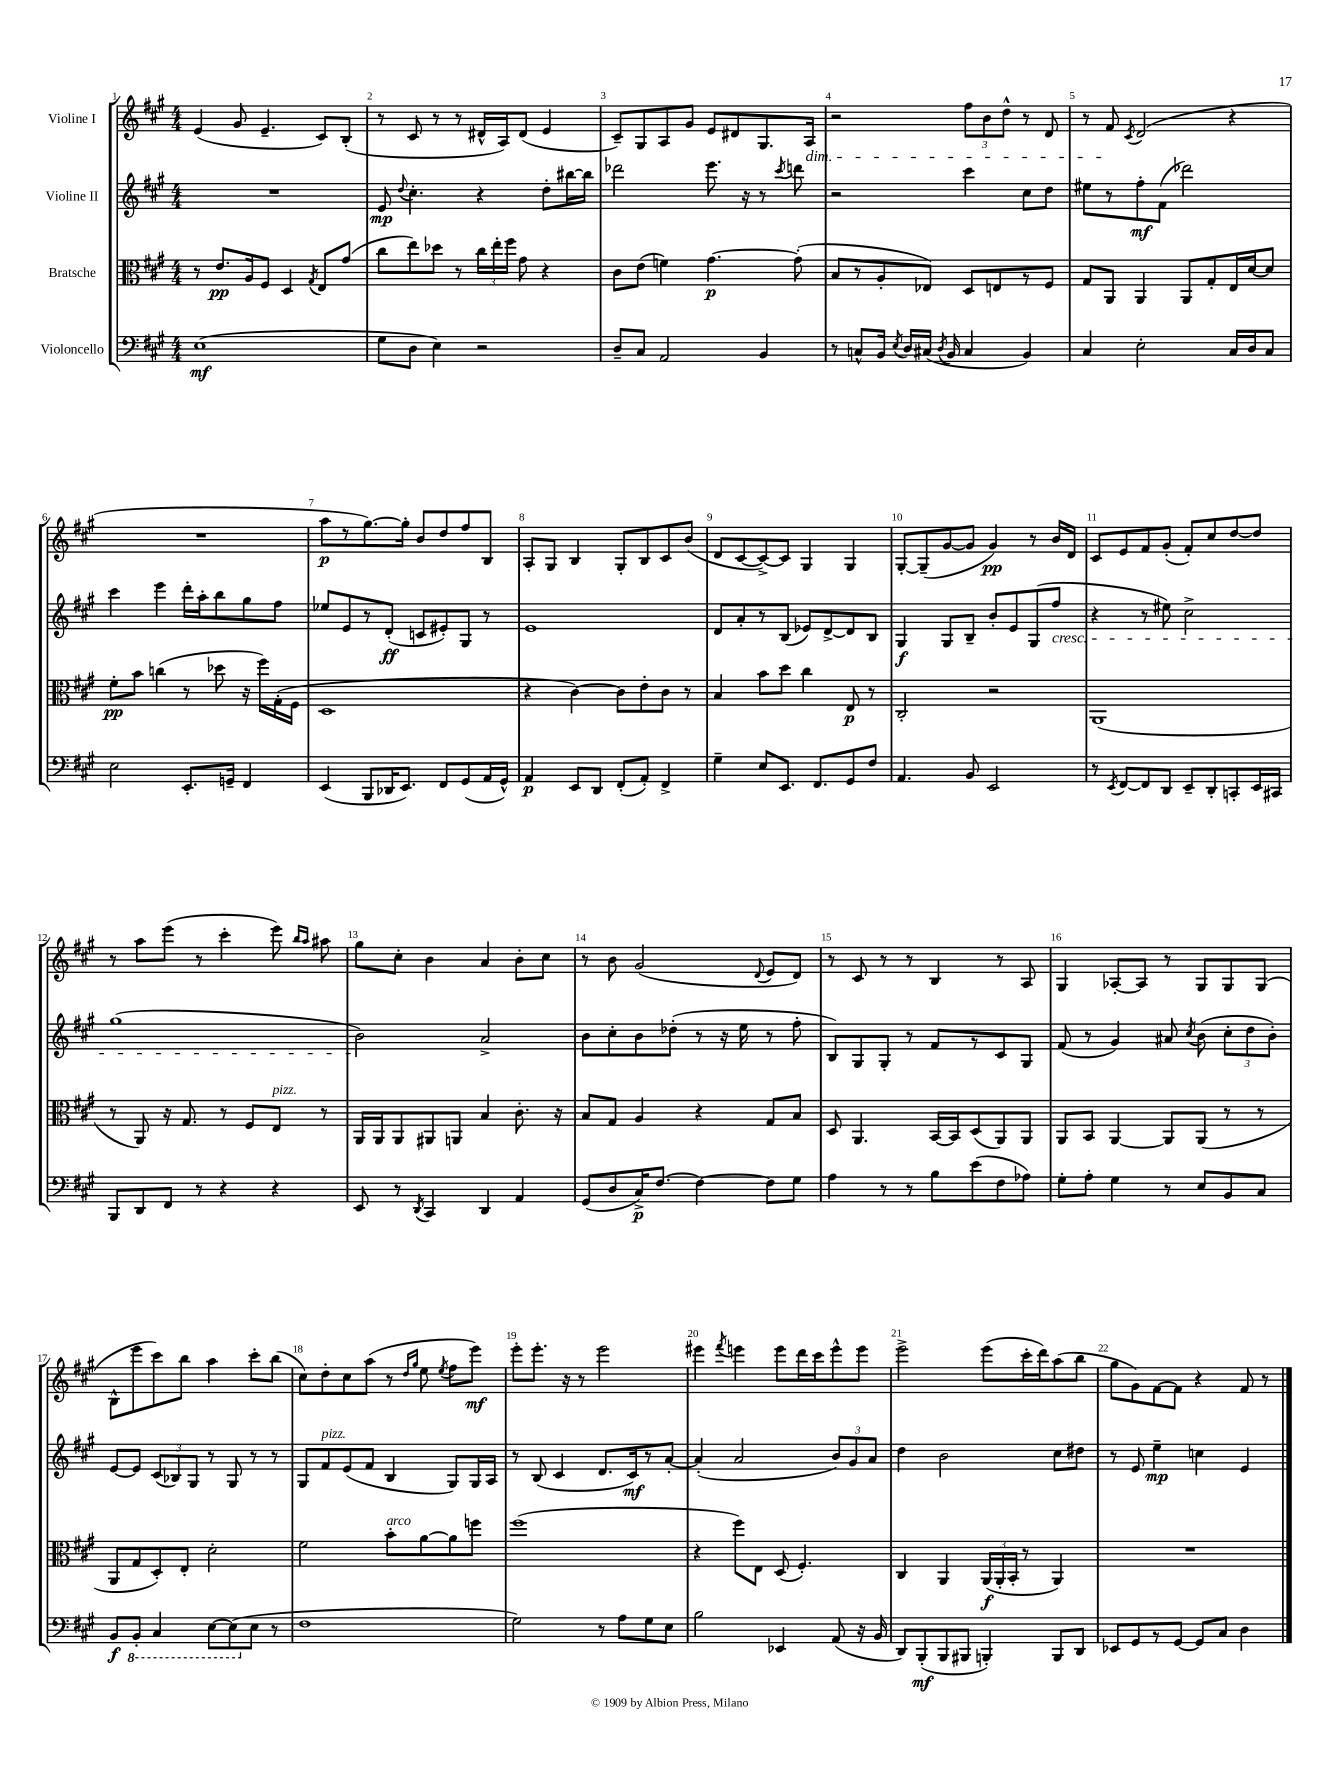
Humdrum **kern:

**kern	**dynam	**kern	**dynam	**kern	**dynam	**kern	**dynam
*part4	*part4	*part3	*part3	*part2	*part2	*part1	*part1
*staff4	*staff4	*staff3	*staff3	*staff2	*staff2	*staff1	*staff1
*I"Violoncello	*	*I"Bratsche	*	*I"Violine II	*	*I"Violine I	*
*clefF4	*	*clefC3	*	*clefG2	*	*clefG2	*
*k[f#c#g#]	*	*k[f#c#g#]	*	*k[f#c#g#]	*	*k[f#c#g#]	*
*M4/4	*	*M4/4	*	*M4/4	*	*M4/4	*
=1	=1	=1	=1	=1	=1	=1	=1
(1E	mf	8r	.	1r	.	(4e/	.
.	.	8.e/L	pp	.	.	.	.
.	.	.	.	.	.	8g#/	.
.	.	16A/k	.	.	.	.	.
.	.	8F#/J	.	.	.	4.e~/	.
.	.	4D/	.	.	.	.	.
.	.	8qG#/	.	.	.	.	.
.	.	8E/L	.	.	.	8c#/L)	.
.	.	(8g#/J	.	.	.	(8B'/J	.
=2	=2	=2	=2	=2	=2	=2	=2
8G#\L	.	8cc#\L	.	8e/	mp	8r	.
.	.	.	.	8qqdd/	.	.	.
8D\J	.	8ee\)	.	4.cc#'\	.	8c#/	.
4E\)	.	8dd-X\J	.	.	.	8r	.
.	.	8r	.	.	.	8r	.
2r	.	24cc#\LL	.	4r	.	16d#X^^/LL	.
.	.	24ee'\	.	.	.	.	.
.	.	.	.	.	.	16A/J)	.
.	.	24ff#\JJ	.	.	.	.	.
.	.	8g#\	.	.	.	(8d#/J	.
.	.	4r	.	8dd'\L	.	4e/	.
.	.	.	.	[16bb#X\L	.	.	.
.	.	.	.	16bb#\JJ]	.	.	.
=3	=3	=3	=3	=3	=3	=3	=3
8D~/L	.	8c#\L	.	2ddd-X\	.	8c#~/L)	.
8C#/J	.	(8e\J	.	.	.	8G#/	.
2AA/	.	4fn\)	.	.	.	8A/	.
.	.	.	.	.	.	8g#/J	.
.	.	[4.g#\	p	8.eee\	.	8e/L	.
.	.	.	.	.	.	8d#X/	.
.	.	.	.	16r	.	.	.
4BB/	.	.	.	8r	.	8.G#/	.
.	.	.	.	8qccc#/	.	.	.
.	.	(8g#'\]	.	8dddn\	.	.	.
!	!	!	!	!	!	!LO:TX:b:i:t=dim.	!
.	.	.	.	.	.	16A/Jk	.
=4	=4	=4	=4	=4	=4	=4	=4
8r	.	8B/L	.	2r	.	2r	.
8Cn^^/L	.	8r	.	.	.	.	.
16BB/Jk	.	8A'/	.	.	.	.	.
8qE/	.	.	.	.	.	.	.
16D/LL	.	.	.	.	.	.	.
(16C#X/JJ	.	8E-X/J)	.	.	.	.	.
8qD/	.	.	.	.	.	.	.
16BB/	.	.	.	.	.	.	.
4C#/	.	8D/L	.	4ccc#\	.	12ff#\L	.
.	.	.	.	.	.	12b\	.
.	.	8En/	.	.	.	.	.
.	.	.	.	.	.	12dd^^\J	.
4BB/)	.	8r	.	8cc#\L	.	8r	.
.	.	8F#/J	.	8dd\J	.	8d/	.
=5	=5	=5	=5	=5	=5	=5	=5
4C#/	.	8G#/L	.	8ee#X\L	.	8r	.
.	.	8AA/J	.	8r	.	8f#/	.
.	.	.	.	.	.	8qc#/	.
2E'\	.	4AA/	.	8ff#'\	mf	(2d/	.
.	.	.	.	(8f#\J	.	.	.
.	.	8AA/L	.	2ddd-X\)	.	.	.
.	.	8G#'/	.	.	.	.	.
16C#/LL	.	16E/L	.	.	.	4r	.
16D/J	.	[16d/J	.	.	.	.	.
8C#/J	.	8d/J]	.	.	.	.	.
!!LO:LB:g=z
=6	=6	=6	=6	=6	=6	=6	=6
2E\	.	8f#'\L	pp	4ccc#\	.	1r	.
.	.	8b\J	.	.	.	.	.
.	.	(4ccn\	.	4eee\	.	.	.
8.EE'/L	.	8r	.	16ddd'\LL	.	.	.
.	.	.	.	16aa'\J	.	.	.
.	.	8dd-X\	.	8bb\	.	.	.
16GGn~/Jk	.	.	.	.	.	.	.
4FF#/	.	16r	.	8gg#\	.	.	.
.	.	16ff#\LL)	.	.	.	.	.
.	.	(16G#'\	.	8ff#\J	.	.	.
.	.	16F#\JJ	.	.	.	.	.
=7	=7	=7	=7	=7	=7	=7	=7
(4EE/	.	1D	.	8ee-X/L	.	8aa\L	p
.	.	.	.	8e/	.	8r	.
8BBB/L	.	.	.	8r	.	[8.gg#\)	.
16DD-X/K	.	.	.	(8d'/J	ff	.	.
8.EE/J)	.	.	.	.	.	16gg#'\Jk]	.
.	.	.	.	8cn/L	.	8b/L	.
8FF#/L	.	.	.	8e#X'/)	.	8dd/	.
(8GG#/	.	.	.	8G#/J	.	8ff#/	.
16AA/L	.	.	.	8r	.	8B/J	.
16GG#^^/JJ)	.	.	.	.	.	.	.
=8	=8	=8	=8	=8	=8	=8	=8
4AA/	p	4r	.	1e	.	8A'/L	.
.	.	.	.	.	.	8G#/J	.
8EE/L	.	[4c#\)	.	.	.	4B/	.
8DD/J	.	.	.	.	.	.	.
(8FF#'/L	.	8c#\L]	.	.	.	8G#'/L	.
8AA'/J)	.	8e'\	.	.	.	8B/	.
4FF#^/	.	8c#\J	.	.	.	8c#/	.
.	.	8r	.	.	.	(8b/J	.
=9	=9	=9	=9	=9	=9	=9	=9
4G#~\	.	4B/	.	8d/L	.	8d/L	.
.	.	.	.	8a'/	.	[8c#/	.
8E/L	.	8b\L	.	8r	.	8c#^/_)	.
8.EE/J	.	8dd\J	.	(8B/J	.	8c#/J]	.
.	.	4cc#\	.	8e-X/L)	.	4G#/	.
8.FF#/L	.	.	.	.	.	.	.
.	.	.	.	[8d^/	.	.	.
8GG#/	.	8E/	p	8d/]	.	4G#/	.
8F#/J	.	8r	.	8B/J	.	.	.
=10	=10	=10	=10	=10	=10	=10	=10
4.AA/	.	2C#'/	.	4G#/	f	[8G#'/L	.
.	.	.	.	.	.	(8G#~/]	.
.	.	.	.	8G#/L	.	[8g#/	.
8BB/	.	.	.	8B~/J	.	8g#/J]	.
2EE/	.	2r	.	8b'/L	.	4g#/)	pp
.	.	.	.	8e/	.	.	.
.	.	.	.	(8G#/	.	8r	.
!	!	!	!	!LO:TX:b:i:t=cresc.	!	!	!
.	.	.	.	8ff#/J	.	16b/LL	.
.	.	.	.	.	.	16d/JJ	.
=11	=11	=11	=11	=11	=11	=11	=11
8r	.	(1AA	.	4r	.	8c#/L	.
8qEE/	.	.	.	.	.	.	.
[8FF#/L	.	.	.	.	.	8e/	.
8FF#/]	.	.	.	8r	.	8f#/	.
8DD/J	.	.	.	8ee#X\)	.	(8g#'/J	.
8EE~/L	.	.	.	2cc#^\	.	8f#'/L)	.
8DD'/	.	.	.	.	.	8cc#/	.
8CCn'/	.	.	.	.	.	[8dd/	.
16EE/L	.	.	.	.	.	8dd/J]	.
16CC#X/JJ	.	.	.	.	.	.	.
!!LO:LB:g=z
=12	=12	=12	=12	=12	=12	=12	=12
8BBB/L	.	8r	.	(1gg#	.	8r	.
8DD/	.	8AA/)	.	.	.	8aa\L	.
8FF#/J	.	16r	.	.	.	(8eee\J	.
.	.	8.G#/	.	.	.	.	.
8r	.	.	.	.	.	8r	.
4r	.	8r	.	.	.	4ccc#'\	.
.	.	8F#/L	.	.	.	.	.
!	!	!LO:TX:a:i:t=pizz.	!	!	!	!	!
4r	.	8E/J	.	.	.	8eee\)	.
.	.	.	.	.	.	16qqbb/LL	.
.	.	.	.	.	.	16qqaa/JJ	.
.	.	8r	.	.	.	8aa#X\	.
=13	=13	=13	=13	=13	=13	=13	=13
8EE/	.	16AA/LL	.	2b\)	.	8gg#\L	.
.	.	16AA/J	.	.	.	.	.
8r	.	8AA/	.	.	.	8cc#'\J	.
8qDD/	.	.	.	.	.	.	.
4CC#/	.	8AA#X/	.	.	.	4b\	.
.	.	8AAn/J	.	.	.	.	.
4DD/	.	4B/	.	2a^/	.	4a/	.
4AA/	.	8.c#'\	.	.	.	8b'\L	.
.	.	.	.	.	.	8cc#\J	.
.	.	16r	.	.	.	.	.
=14	=14	=14	=14	=14	=14	=14	=14
(8GG#/L	.	8B/L	.	8b\L	.	8r	.
8D/	.	8G#/J	.	8cc#'\	.	8b\	.
16C#^/K)	p	4A/	.	8b\	.	(2g#/	.
[8.F#/J	.	.	.	.	.	.	.
.	.	.	.	(8dd-X'\J	.	.	.
4F#\_	.	4r	.	8r	.	.	.
.	.	.	.	16r	.	.	.
.	.	.	.	16ee\	.	.	.
.	.	.	.	.	.	8qqd/	.
8F#\L]	.	8G#/L	.	8r	.	8e/L	.
8G#\J	.	8B/J	.	8ff#'\	.	8d/J)	.
=15	=15	=15	=15	=15	=15	=15	=15
4A\	.	8D/	.	8B/L)	.	8r	.
.	.	4.AA/	.	8G#/	.	8c#/	.
8r	.	.	.	8G#'/J	.	8r	.
8r	.	.	.	8r	.	8r	.
8B\L	.	[16BB/LL	.	8f#/L	.	4B/	.
.	.	16BB/J]	.	.	.	.	.
(8e\	.	(8D/	.	8r	.	.	.
8F#\	.	8AA/)	.	8c#/	.	8r	.
8A-X\J)	.	8AA/J	.	8G#/J	.	8A/	.
=16	=16	=16	=16	=16	=16	=16	=16
8G#'\L	.	8AA/L	.	(8f#/	.	4G#/	.
8A'\J	.	8BB/J	.	8r	.	.	.
4G#\	.	[4AA/	.	4g#/)	.	[8A-X'/L	.
.	.	.	.	.	.	8A-/J]	.
8r	.	8AA/L]	.	8a#X/	.	8r	.
.	.	.	.	8qcc#/	.	.	.
8E/L	.	(8AA/J	.	(8b\	.	8G#/L	.
8BB/	.	8r	.	12cc#'\L	.	8G#/	.
.	.	.	.	12dd\	.	.	.
8C#/J	.	8r	.	.	.	(8G#/J	.
.	.	.	.	12b'\J)	.	.	.
!!LO:LB:g=z
=17	=17	=17	=17	=17	=17	=17	=17
8BB/L	f	8AA/L	.	[8e/L	.	8B^^\L	.
*8ba	*	*	*	*	*	*	*
8BBB'/J	.	8G#/	.	8e/J]	.	8eee\	.
4CC#/	.	8D'/)	.	(12c#/L	.	8ccc#\)	.
.	.	.	.	12B-X/)	.	.	.
.	.	8E'/J	.	.	.	8bb\J	.
.	.	.	.	12G#/J	.	.	.
[8EE\L	.	2d'\	.	8r	.	4aa\	.
(8EE\]	.	.	.	8G#/	.	.	.
*X8ba	*	*	*	*	*	*	*
8E\J	.	.	.	8r	.	8ccc#'\L	.
8r	.	.	.	8r	.	(8bb\J	.
=18	=18	=18	=18	=18	=18	=18	=18
1F#	.	2f#\	.	8G#/L	.	8cc#\L)	.
!	!	!	!	!LO:TX:a:i:t=pizz.	!	!	!
.	.	.	.	8f#/	.	8dd'\	.
.	.	.	.	(8e/	.	8cc#\	.
.	.	.	.	8f#/J	.	(8aa\J	.
!	!	!LO:TX:a:i:t=arco	!	!	!	!	!
.	.	8b'\L	.	4B/	.	8r	.
.	.	.	.	.	.	16qqdd/LL	.
.	.	.	.	.	.	16qqgg#/JJ	.
.	.	[8a\	.	.	.	8ee\	.
.	.	.	.	.	.	8qee/	.
.	.	8a\]	.	8G#/L)	.	8ff#\L	.
.	.	8ffn\J	.	16G#/L	.	8eee\J)	mf
.	.	.	.	16A/JJ	.	.	.
=19	=19	=19	=19	=19	=19	=19	=19
2G#\)	.	(1ff#	.	8r	.	8eee'\L	.
.	.	.	.	(8B/	.	8.eee'\J	.
.	.	.	.	4c#/	.	.	.
.	.	.	.	.	.	16r	.
.	.	.	.	.	.	8r	.
8r	.	.	.	8.d/L	.	2eee\	.
8A\L	.	.	.	.	.	.	.
.	.	.	.	16c#/k)	mf	.	.
8G#\	.	.	.	8r	.	.	.
8E\J	.	.	.	[8a'/J	.	.	.
=20	=20	=20	=20	=20	=20	=20	=20
2B\	.	4r	.	(4a'/]	.	4eee#X\	.
.	.	.	.	.	.	8qfff#/	.
.	.	8ff#\L)	.	2a/	.	4eeen\	.
.	.	8E\J	.	.	.	.	.
4EE-X/	.	(8D/	.	.	.	8eee\L	.
.	.	4.F#'/)	.	.	.	16ddd\L	.
.	.	.	.	.	.	16ccc#\J	.
(8AA/	.	.	.	12b/L)	.	8eee^^\	.
.	.	.	.	12g#/	.	.	.
16r	.	.	.	.	.	8eee\J	.
.	.	.	.	12a/J	.	.	.
16BB/	.	.	.	.	.	.	.
=21	=21	=21	=21	=21	=21	=21	=21
8DD/L)	.	4C#/	.	4dd\	.	2eee^\	.
(8BBB'/	mf	.	.	.	.	.	.
8BBB/	.	4AA/	.	2b\	.	.	.
8BBB#X/J	.	.	.	.	.	.	.
4BBBn'/)	.	(24AA/LL	f	.	.	(8eee\L	.
.	.	24AA'/	.	.	.	.	.
.	.	24BB'/JJ	.	.	.	.	.
.	.	8r	.	.	.	16ccc#'\L	.
.	.	.	.	.	.	16ddd\J)	.
8BBB/L	.	4AA/)	.	8cc#\L	.	(8aa\	.
8DD/J	.	.	.	8dd#X\J	.	8bb\J	.
=22	=22	=22	=22	=22	=22	=22	=22
8EE-X/L	.	1r	.	8r	.	8gg#\L	.
8GG#/	.	.	.	8e/	.	8g#\)	.
8r	.	.	.	4ee~\	mp	[8f#\	.
[8GG#/J	.	.	.	.	.	8f#\J]	.
8GG#/L]	.	.	.	4ccn\	.	4r	.
8C#/J	.	.	.	.	.	.	.
4D\	.	.	.	4e/	.	8f#/	.
.	.	.	.	.	.	8r	.
==	==	==	==	==	==	==	==
*-	*-	*-	*-	*-	*-	*-	*-
